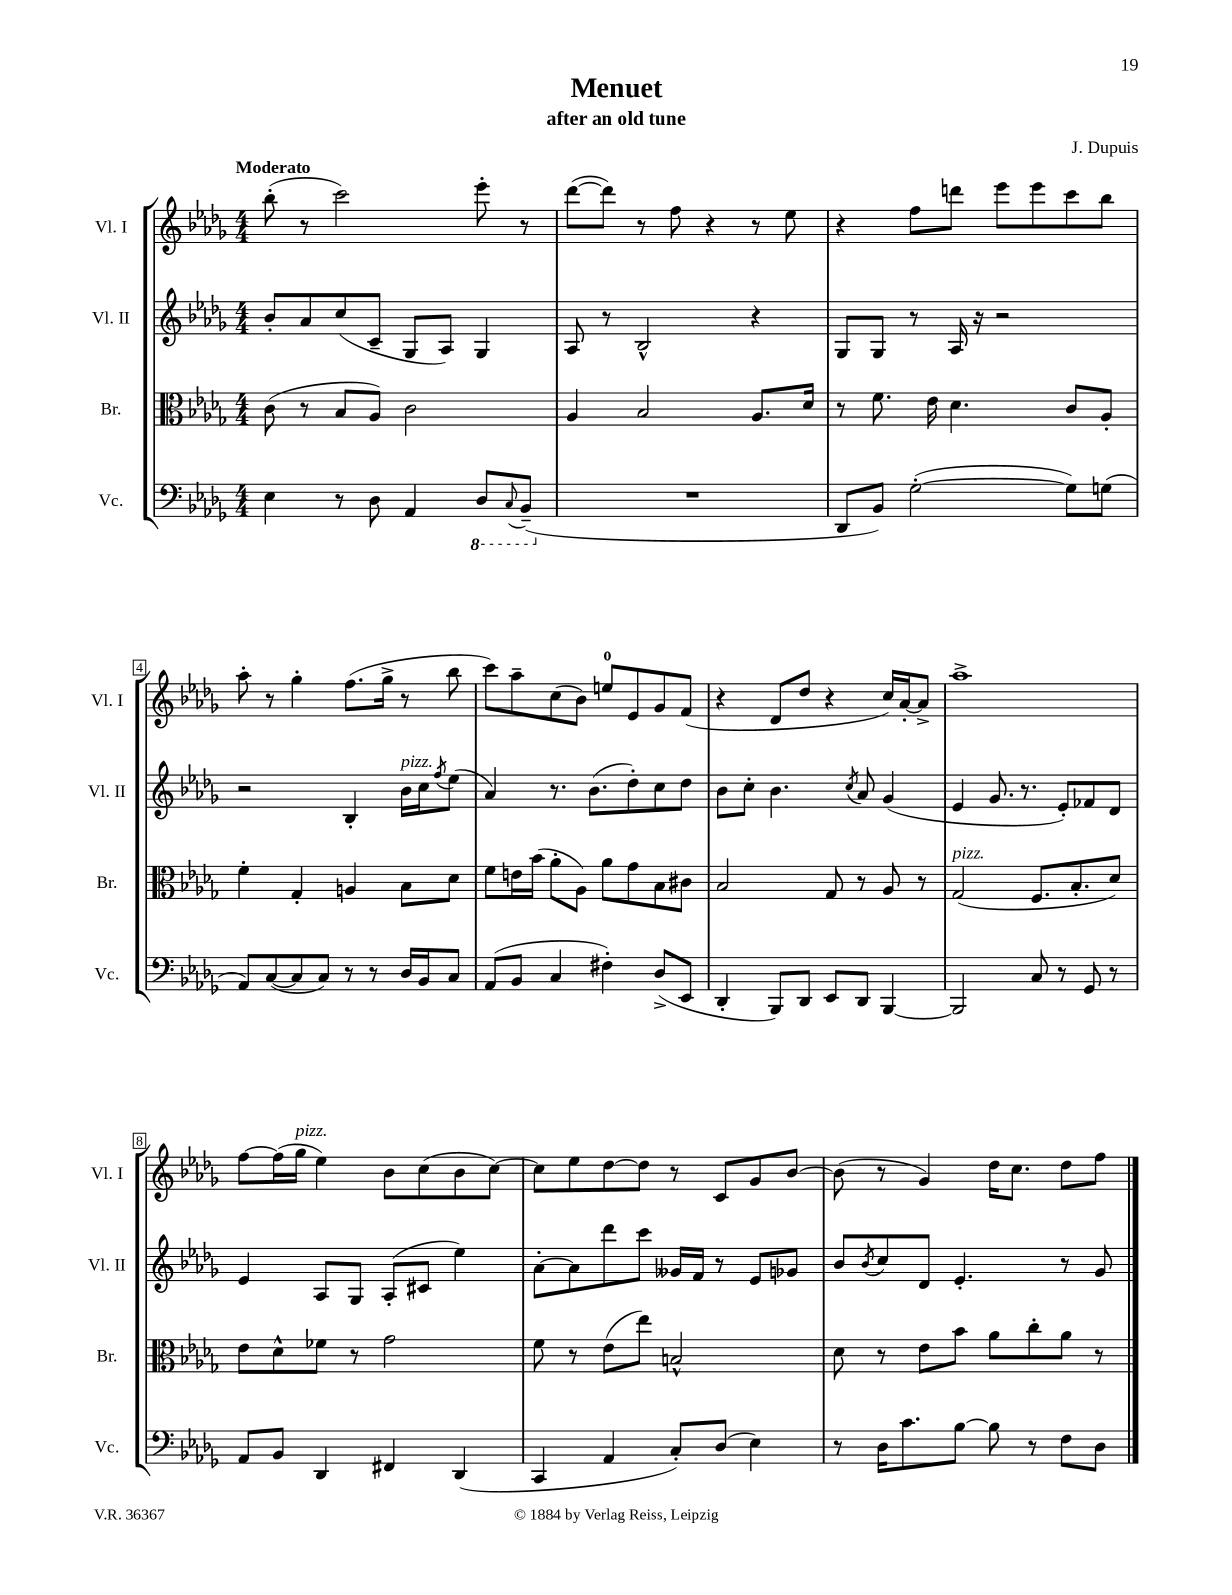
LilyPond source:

\header { title = "Menuet" composer = "J. Dupuis" subtitle = "after an old tune" }
<<
\new StaffGroup <<
\new Staff = "s0" \with { instrumentName = "Vl. I" shortInstrumentName = "Vl. I" } {
    \clef treble \key des \major \numericTimeSignature \time 4/4 \tempo "Moderato"
    bes''8-.( r8 c'''2) ees'''8-. r8 |
    des'''8~( des'''8) r8 f''8 r4 r8 ees''8 |
    r4 f''8 d'''8 ees'''8 ees'''8 c'''8 bes''8 |
    aes''8-. r8 ges''4-. f''8.( ges''16-> r8 bes''8 |
    c'''8) aes''8-- c''8( bes'8) e''8-0 ees'8 ges'8 f'8( |
    r4 des'8 des''8 r4 c''16) aes'16~-. aes'8-> |
    aes''1-> |
    f''8~ f''16( ges''16^\markup { \italic "pizz." } ees''4) bes'8 c''8( bes'8 c''8~) |
    c''8 ees''8 des''8~ des''8 r8 c'8 ges'8 bes'8~ |
    bes'8( r8 ges'4) des''16 c''8. des''8 f''8 \bar "|." |
}
\new Staff = "s1" \with { instrumentName = "Vl. II" shortInstrumentName = "Vl. II" } {
    \clef treble \key des \major \numericTimeSignature \time 4/4
    bes'8-. aes'8 c''8( c'8-- ges8 aes8) ges4 |
    aes8 r8 bes2-^ r4 |
    ges8 ges8 r8 aes16 r16 r2 |
    r2 bes4-. bes'16^\markup { \italic "pizz." } c''16 \acciaccatura { f''8 } ees''8( |
    aes'4) r8. bes'8.( des''8-.) c''8 des''8 |
    bes'8 c''8-. bes'4. \acciaccatura { c''8 } aes'8 ges'4( |
    ees'4 ges'8. r8. ees'8-.) fes'8 des'8 |
    ees'4 aes8 ges8 aes8-.( cis'8 ees''4) |
    aes'8~-. aes'8 des'''8 c'''8 geses'16 f'16 r8 ees'8 ges'8 |
    bes'8 \acciaccatura { bes'8 } c''8 des'8 ees'4.-. r8 ges'8 \bar "|." |
}
\new Staff = "s2" \with { instrumentName = "Br." shortInstrumentName = "Br." } {
    \clef alto \key des \major \numericTimeSignature \time 4/4
    c'8( r8 bes8 aes8) c'2 |
    aes4 bes2 aes8. des'16 |
    r8 f'8. ees'16 des'4. c'8 aes8-. |
    f'4-. ges4-. a4 bes8 des'8 |
    f'8 e'16 bes'16( aes'8-. aes8) aes'8 ges'8 bes8 cis'8 |
    bes2 ges8 r8 aes8 r8 |
    ges2^\markup { \italic "pizz." }( f8. bes8.-. des'8) |
    ees'8 des'8-^ fes'8 r8 ges'2 |
    f'8 r8 ees'8( ees''8) b2-^ |
    des'8 r8 ees'8 bes'8 aes'8 c''8-. aes'8 r8 \bar "|." |
}
\new Staff = "s3" \with { instrumentName = "Vc." shortInstrumentName = "Vc." } {
    \clef bass \key des \major \numericTimeSignature \time 4/4
    ees4 r8 des8 aes,4 \ottava #-1 des,8 \appoggiatura { c,8 } bes,,8--( \ottava #0 |
    R1 |
    des,8 bes,8) ges2~-.( ges8) g8( |
    aes,8) c8~( c8 c8) r8 r8 des16 bes,16 c8 |
    aes,8( bes,8 c4 fis4-.) des8->( ees,8 |
    des,4-. bes,,8) des,8 ees,8 des,8 bes,,4~ |
    bes,,2 c8 r8 ges,8 r8 |
    aes,8 bes,8 des,4 fis,4 des,4( |
    c,4 aes,4 c8-.) des8( ees4) |
    r8 des16 c'8. bes8~ bes8 r8 f8 des8 \bar "|." |
}
>>
>>
\layout { \context { \Score \override BarNumber.stencil = #(make-stencil-boxer 0.1 0.3 ly:text-interface::print) } }
